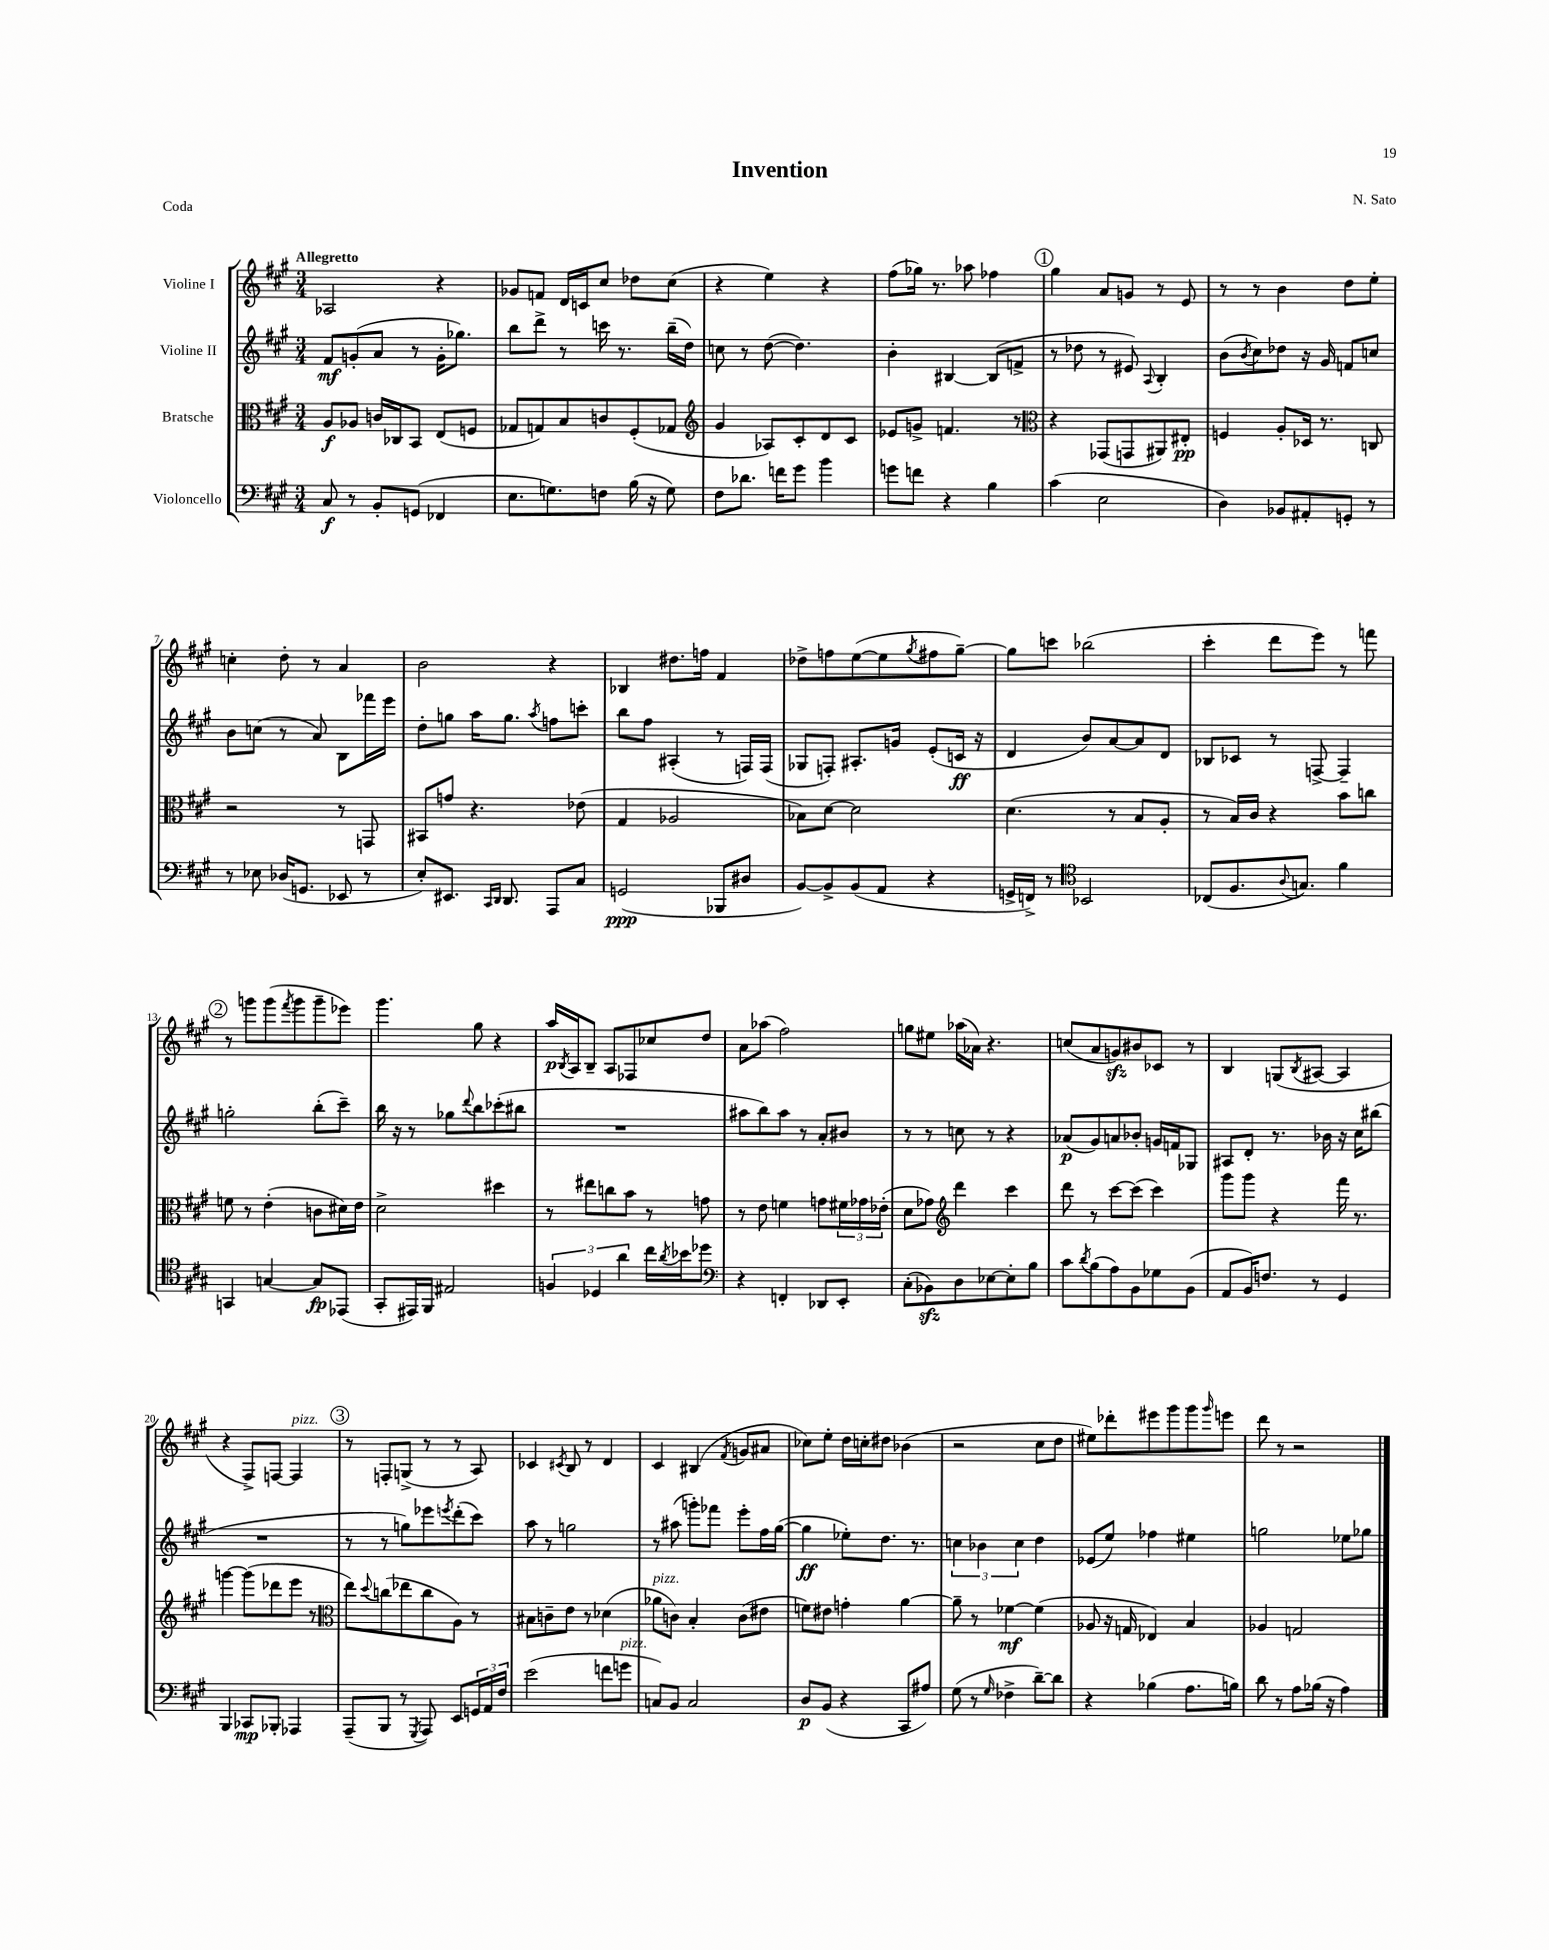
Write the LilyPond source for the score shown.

\header { title = "Invention" composer = "N. Sato" piece = "Coda" }
<<
\new StaffGroup <<
\new Staff = "s0" \with { instrumentName = "Violine I" } {
    \clef treble \key a \major \numericTimeSignature \time 3/4 \tempo "Allegretto"
    aes2 r4 |
    ges'8 f'8 d'16 c'16 cis''8 des''8 cis''8( |
    r4 e''4) r4 |
    fis''8( ges''16) r8. aes''8 fes''4 |
    \mark \markup { \circle "1" } gis''4 a'8 g'8 r8 e'8 |
    r8 r8 b'4 d''8 e''8-. |
    c''4-. d''8-. r8 a'4 |
    b'2 r4 |
    bes4 dis''8. f''16 fis'4 |
    des''8-> f''8 e''8~( e''8 \acciaccatura { gis''8 } fis''8 gis''8~--) |
    gis''8 c'''8 bes''2( |
    cis'''4-. d'''8 e'''8) r8 f'''8 |
    \mark \markup { \circle "2" } r8 g'''8 g'''8( \acciaccatura { fis'''8 } g'''8 g'''8-- ees'''8) |
    gis'''4. gis''8 r4 |
    a''16\p \acciaccatura { b8 } a16 b8-- a8 fes8 ces''8 d''8 |
    a'8 aes''8( fis''2) |
    g''8 eis''8 aes''16( aes'16) r4. |
    c''8( a'8 g'8\sfz) bis'8 ces'8 r8 |
    b4 g8( \acciaccatura { b8 } ais8~ ais4 |
    r4 fis8->) f8~ f4^\markup { \italic "pizz." } |
    \mark \markup { \circle "3" } r8 f8-. g8->( r8 r8 a8) |
    ces'4 \acciaccatura { cis'8 } b8 r8 d'4 |
    cis'4 bis4( \acciaccatura { fis'8 } g'8 ais'8 |
    ces''8) e''8-. d''16 c''16-. dis''8 bes'4( |
    r2 cis''8 d''8 |
    eis''8) des'''8-. eis'''8 gis'''8 gis'''8 \grace { gis'''16 } e'''8 |
    d'''8 r8 r2 \bar "|." |
}
\new Staff = "s1" \with { instrumentName = "Violine II" } {
    \clef treble \key a \major \numericTimeSignature \time 3/4
    fis'8\mf g'8-.( a'8 r8 g'16-. ges''8.) |
    b''8 d'''8-> r8 c'''16 r8. b''16--( d''16) |
    c''8 r8 d''8~( d''4.) |
    b'4-. bis4~ bis8( f'8-> |
    \mark \markup { \circle "1" } r8 des''8 r8 eis'8) \appoggiatura { a8 } b4-. |
    b'8( \acciaccatura { b'8 } cis''8) des''8 r16 gis'16 f'8 c''8 |
    b'8 c''8( r8 a'8) b8 fes'''16 e'''16 |
    d''8-. g''8 a''16 g''8. \acciaccatura { a''8 } f''8 c'''8-. |
    b''8 fis''8 ais4-.( r8 f16) f16( |
    ges8 f8-.) ais8.-. g'16 e'8-.( c'16\ff r16 |
    d'4 b'8) a'8~ a'8 d'8 |
    bes8 ces'8 r8 f8~-> f4-- |
    \mark \markup { \circle "2" } g''2-. b''8-.( cis'''8--) |
    b''16 r16 r8 ges''8 \appoggiatura { d'''8 } b''8 ces'''8-.( bis''8 |
    R2. |
    ais''8 b''8) ais''8 r8 a'8-. bis'8 |
    r8 r8 c''8 r8 r4 |
    aes'8\p( gis'8) a'8 bes'8-. g'16 f'16 ges8 |
    ais8 d'8-. r8. bes'16 r16 cis''16 bis''8( |
    R2. |
    \mark \markup { \circle "3" } r8 r8 g''8) ees'''8 \acciaccatura { e'''8 } d'''8-.( cis'''8) |
    a''8 r8 g''2 |
    r8 ais''8( g'''8-.) fes'''8 e'''8-. fis''16 gis''16~( |
    gis''4\ff ees''8-.) d''8. r8. |
    \tuplet 3/2 { c''4 bes'4 c''4 } d''4 |
    ees'8( e''8) fes''4 eis''4 |
    g''2 ees''8 ges''8 \bar "|." |
}
\new Staff = "s2" \with { instrumentName = "Bratsche" } {
    \clef alto \key a \major \numericTimeSignature \time 3/4
    a8\f aes8 c'16 ces16 b,8 e8( f8 |
    ges8 g8) b8 c'8 fis8-.( ges8 |
    \clef treble gis'4 aes8) cis'8-. d'8 cis'8 |
    ees'8 g'8-> f'4. r8 |
    \mark \markup { \circle "1" } \clef alto r4 ges,8( g,8 ais,8) eis8-.\pp |
    f4 a8-. des16 r8. c8 |
    r2 r8 g,8 |
    bis,8 g'8 r4. ees'8( |
    gis4 aes2 |
    bes8) d'8~ d'2 |
    d'4.( r8 b8 a8-. |
    r8 b16) cis'16 r4 b'8 c''8 |
    \mark \markup { \circle "2" } f'8 r8 e'4-.( c'8 dis'16) e'16 |
    d'2-> dis''4 |
    r8 eis''8 c''8 b'8 r8 g'8 |
    r8 e'8 f'4 g'8 \tuplet 3/2 { fis'16 ges'16 ees'16-.( } |
    d'8 ges'8) \clef treble d'''4 cis'''4 |
    d'''8 r8 cis'''8~ cis'''8( cis'''4) |
    gis'''8 gis'''8 r4 fis'''16 r8. |
    g'''4~ g'''8( des'''8 e'''8 r8 |
    \mark \markup { \circle "3" } \clef alto e''8) \appoggiatura { d''8 } c''8( ees''8 c''8 a8) r8 |
    bis8 c'8-- e'8 r8 des'4( |
    aes'8^\markup { \italic "pizz." } c'8) b4-. c'8( eis'8 |
    f'8) eis'8 g'4-. a'4~ |
    a'8-- r8 fes'4~\mf fes'4( |
    aes8 r16 g16 ees4) b4 |
    aes4 g2 \bar "|." |
}
\new Staff = "s3" \with { instrumentName = "Violoncello" } {
    \clef bass \key a \major \numericTimeSignature \time 3/4
    cis8\f r8 b,8-. g,8( fes,4 |
    e8. g8.) f8 b16( r16 g8) |
    fis8 des'8. f'16 gis'8 b'4 |
    g'8 f'8 r4 b4 |
    \mark \markup { \circle "1" } cis'4( e2 |
    d4) bes,8 ais,8-. g,8-. r8 |
    r8 ees8 des16( g,8. ees,8 r8 |
    e8-.) eis,8. \grace { cis,16 d,16 } d,8. a,,8 cis8 |
    g,2\ppp( bes,,8 dis8 |
    b,8~) b,8-> b,8( a,8 r4 |
    g,16-> f,16->) r8 \clef tenor bes,2 |
    ces8( fis8. \appoggiatura { a8 } g8.) fis'4 |
    \mark \markup { \circle "2" } g,4 g4~ g8\fp ees,8( |
    gis,8-. eis,16) fis,16 eis2 |
    \tuplet 3/2 { f4 des4 a'4 } cis''16 \acciaccatura { a'8 } bes'16 des''8 |
    \clef bass r4 f,4-. des,8 e,8-. |
    cis8-.( bes,8\sfz) d8 ees8~ ees8-. b8 |
    cis'8 \acciaccatura { d'8 } b8( a8) b,8 ges8 b,8( |
    a,8 b,16) f8. r8 gis,4 |
    b,,4 ces,8\mp bes,,8-. aes,,4 |
    \mark \markup { \circle "3" } a,,8--( b,,8 r8 \acciaccatura { gis,,8 } a,,8) e,8 \tuplet 3/2 { g,16 a,16 fis16 } |
    e'2( f'8 g'8^\markup { \italic "pizz." } |
    c8) b,8 c2 |
    d8\p b,8( r4 cis,8 ais8) |
    gis8( r8 \grace { gis16 } fes4-> d'8~--) d'8 |
    r4 bes4( a8. b16) |
    d'8 r8 a8 bes16( r16 a4) \bar "|." |
}
>>
>>
